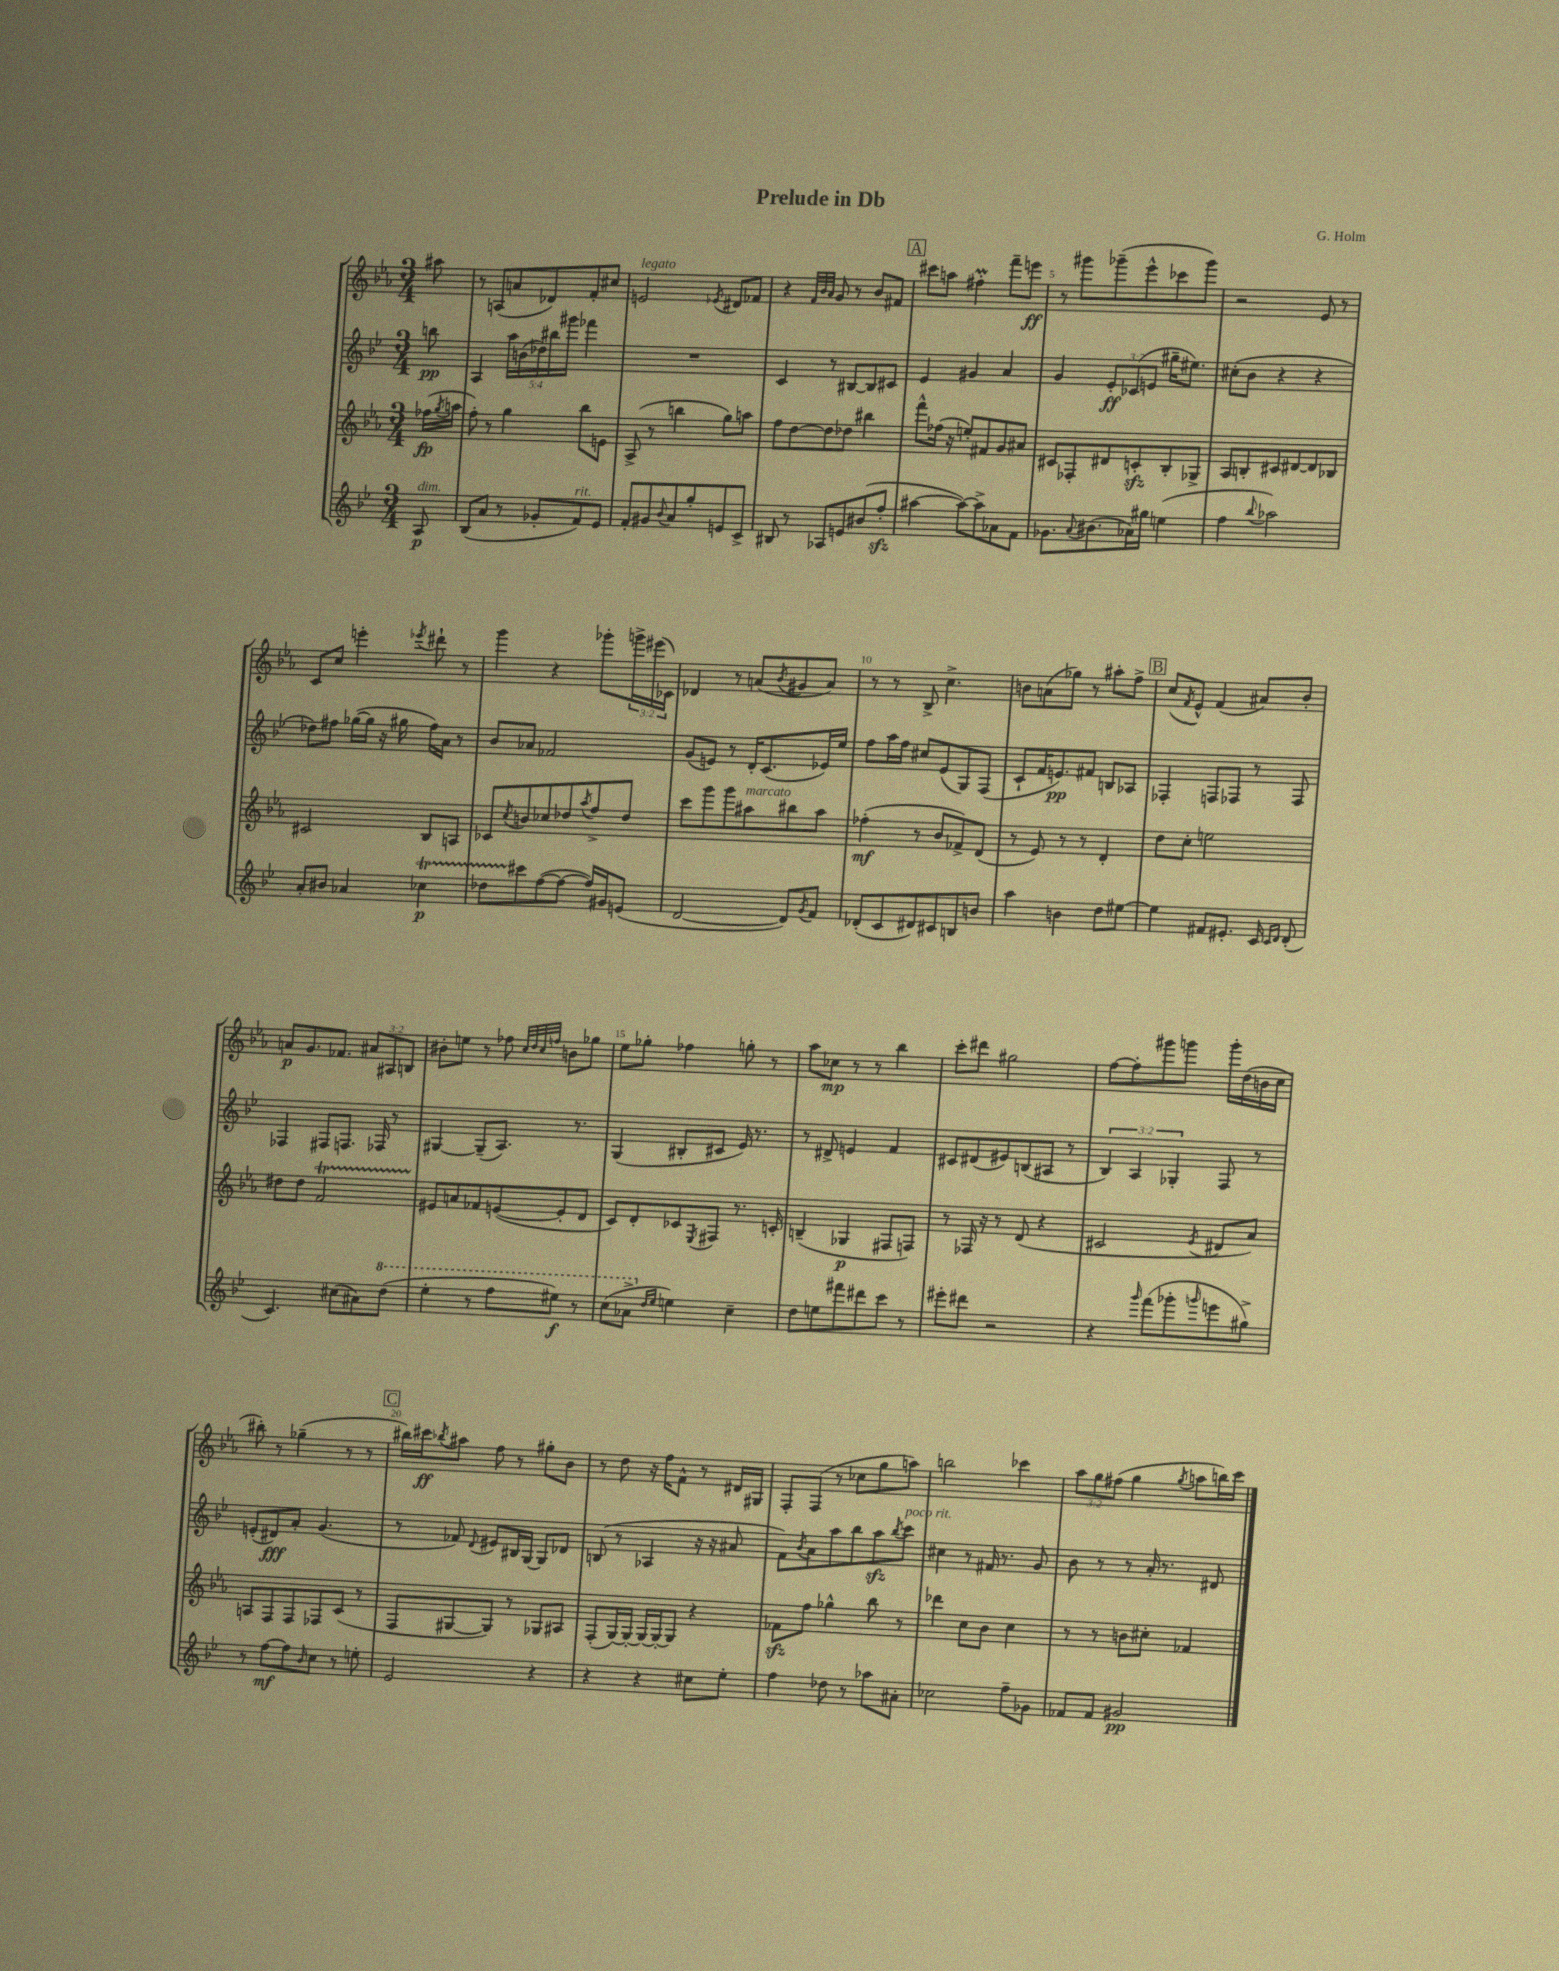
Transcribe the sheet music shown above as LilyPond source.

\header { title = "Prelude in Db" composer = "G. Holm" }
<<
\new StaffGroup <<
\new Staff = "s0" {
    \clef treble \key ees \major \numericTimeSignature \time 3/4 \override Staff.TupletNumber.text = #tuplet-number::calc-fraction-text \partial 8
    ais''8 |
    r8 a8( a'8 des'8) f'8-. cis''8 |
    e'2^\markup { \italic "legato" } \acciaccatura { ees'8 } dis'8 fes'8 |
    r4 \grace { f'32 bes'32 aes'32 } g'8 r8 bes'8 fis'8 |
    \mark \markup { \box "A" } cis'''8 a''8 fis''4-.\prall f'''8-- e'''8\ff |
    r8 gis'''8 ges'''8--( ees'''8-^ ces'''8 ges'''8) |
    r2 ees'8 r8 |
    c'8 c''8 e'''4-. \acciaccatura { ees'''8 } dis'''8-! r8 |
    g'''4 r4 ges'''8-. \tuplet 3/2 { g'''16-> eis'''16( ces'16) } |
    des'4 r8 a'8( \acciaccatura { bes'8 } gis'8 a'8) |
    r8 r8 bes8-> c''4.-> |
    b'8 a'8( ges''8) r8 ais''8-. f''8-> |
    \mark \markup { \box "B" } c''8( \acciaccatura { f'8 } ees'8-^) f'4( ais'8) bes'8-. |
    a'8\p g'8. fes'8. \tuplet 3/2 { ais'8 ais8 b8 } |
    bis'8-. e''8 r8 fes''8 \grace { c''32 d''32 c''32 f''32 } b'8 ges''8 |
    ees''8 ges''8-. fes''4 g''8-. r8 |
    aes''8 ces''8\mp r8 r8 bes''4 |
    c'''8-. dis'''8 gis''2 |
    f''8~ f''8-. gis'''8 g'''8 g'''16-. d''16( b'16 c''16 |
    bis''8-.) r8 ges''4--( r8 r8 |
    \mark \markup { \box "C" } bis''16) cis'''16\ff \acciaccatura { bes''8 } ais''8 f''8 r8 gis''8-. bes'8 |
    r8 d''8 r16 f''16 f'8-^ r8 dis'16 gis16 |
    f8-. f8( r8 ces''8 g''8 a''8) |
    b''2 ces'''4 |
    \tuplet 3/2 { aes''8 g''8 fis''8( } g''4 \acciaccatura { g''8 } a''8 b''16) c'''16 \bar "|." |
}
\new Staff = "s1" {
    \clef treble \key bes \major \numericTimeSignature \time 3/4 \override Staff.TupletNumber.text = #tuplet-number::calc-fraction-text \partial 8
    b''8\pp |
    a4 \tuplet 5/4 { a''16 b'16( des''16) bis''16 gis'''16 } fes'''4 |
    R2. |
    c'4 r8 bis8~ bis8 cis'8 |
    \mark \markup { \box "A" } ees'4 gis'4 a'4 |
    g'4 \tuplet 3/2 { ees'8-.\ff ces'8( e'8 } gis''16-- eis''8.) |
    cis''8-.( bes'8 r4 r4 |
    des''8) fis''8 ges''16~( ges''16 r16 gis''16 fis''16) a'16 r8 |
    bes'8 aes'8 fes'2 |
    g'8( e'8) r8 d'16-. c'8.( ees'16) ees''16 |
    f''8 a''16 f''16 cis''8 ees'8( g8) f8( |
    c'8-! f'16 e'8.\pp) fis'8 b8 aes8 |
    \mark \markup { \box "B" } fes4-. f8 fes8 r8 fes8 |
    fes4 fis8 f8. fes16 r8 |
    gis4~ gis8--( a8.) r8. |
    g4( bis8-. cis'8 ees'16) r8. |
    r8 dis'8-> e'4 f'4 |
    cis'8 dis'8( eis'8) b8( ais8 r8 |
    \tuplet 3/2 { bes4) a4 ges4-. } f8 r8 |
    e'8-.( dis'8\fff) a'8-. g'4.( |
    \mark \markup { \box "C" } r8 fes'8) \appoggiatura { d'8 } eis'8 bis16 g16~ g8 des'8 |
    b8( r8 aes4 r16 r16 ais'8 |
    f'8) \acciaccatura { bes'8 } a'8 a''8 bes''8 a''8\sfz \acciaccatura { bes''8 } c'''8^\markup { \italic "poco rit." } |
    cis''4 r8 fis'16 r8. g'8 |
    bes'8 r8 r8 a'16-. r8. dis'8 \bar "|." |
}
\new Staff = "s2" {
    \clef treble \key ees \major \numericTimeSignature \time 3/4 \partial 8
    fes''16\fp( \acciaccatura { g''8 } a''16 |
    f''8-.) r8 g''4 bes''8 e'8 |
    aes8->( r8 b''4 g''8) a''8 |
    f''8 d''8~ d''8 des''8 bis''4 |
    \mark \markup { \box "A" } f'''8-^ fes''16( r16 e''8-.) fis'8 g'8 ais'8 |
    cis'8 fes8-. dis'8 c'8-.\sfz bes8-. ges8-> |
    aes8 b8-. cis'8 dis'8~ dis'8 bes8 |
    cis'2 bes8 a8 |
    ces'8 \acciaccatura { c''8 } b'8 ces''8 des''8 \acciaccatura { aes''8 } f''8-> des''8 |
    c'''8 g'''8 g'''8 ais''8^\markup { \italic "marcato" } bis''8 ais''8 |
    fes''4-.\mf( r8 bes'8 fes'8->) d'8( |
    r8 ees'8) r8 r8 d'4-. |
    \mark \markup { \box "B" } d''8 c''8-. e''2 |
    dis''8 dis''8 f'2\startTrillSpan |
    eis'8\stopTrillSpan a'8 fes'8 e'8~( e'8-. d'8 |
    c'8) d'8-. ces'8 \acciaccatura { ees8 } fis8 r8. c'16-. |
    b4--( ges4\p fis8 f8) |
    r8 fes16 r16 r8 d'8( r4 |
    cis'2 \acciaccatura { ees'8 } dis'8 aes'8) |
    a8 f8 f8 fes8 c'8( r8 |
    \mark \markup { \box "C" } f8 gis8~ gis8) r8 ges8 ais8 |
    f8-.( g16~) g16~-. g16~ g16~-. g8 r4 |
    fes'8\sfz f''8 ges''4-^ bes''8 r8 |
    des'''4 c''8 bes'8 c''4 |
    r8 r8 b'8 cis''8-. fes'4 \bar "|." |
}
\new Staff = "s3" {
    \clef treble \key bes \major \numericTimeSignature \time 3/4 \partial 8
    a8\p^\markup { \italic "dim." } |
    bes8( a'8 r8 ges'8-. f'8^\markup { \italic "rit." }) ees'8 |
    f'8-. gis'8 \appoggiatura { bes'8 } a'8 g''8-. e'8 c'8-> |
    bis8 r8 aes8 e'8 bis'8( f''8-.\sfz |
    \mark \markup { \box "A" } ais''4~ ais''8~) ais''8-> aes'8 f'8 |
    ges'8. \appoggiatura { a'8 } bis'8.( aes'16) gis''16 e''4( |
    f''4 \appoggiatura { bes''8 } aes''2) |
    a'8-. bis'8 aes'4 ces''4\startTrillSpan\p |
    des''8 cis'''8\stopTrillSpan f''8~( f''8~ f''16) gis'16 e'8( |
    d'2~ d'8) \acciaccatura { g'8 } f'8 |
    des'8-.( c'8 dis'8) cis'8 b8 b'8 |
    a''4 b'4 d''8 eis''8~ |
    \mark \markup { \box "B" } eis''4 fis'8 eis'8.-. c'16 \grace { c'16 d'16 } d'8-.( |
    c'4.) cis''8( ais'8) \ottava #1 d'''8( |
    ees'''4-. r8 f'''8 eis'''8\f) r8 |
    c'''8( aes''8-> \ottava #0 \grace { d''16 ees''16 } e''4) c''4-- |
    d''8 e''8 fis'''8 dis'''8 c'''8 r8 |
    eis'''8-. dis'''8 r2 |
    r4 \grace { g'''16 } f'''8( ges'''8-. \grace { g'''16 } e'''8 gis''8->) |
    r8 f''8~\mf f''8 \grace { bes'16 } c''8 r8 e''8-. |
    \mark \markup { \box "C" } ees'2 r4 |
    r4 r4 cis''8 ees''8-. |
    f''4 des''8 r8 aes''8 ais'8-. |
    ces''2 f''8-- ges'8 |
    fes'8 fes'8 gis'2\pp \bar "|." |
}
>>
>>
\layout { \context { \Score \override BarNumber.break-visibility = ##(#f #t #t) barNumberVisibility = #(every-nth-bar-number-visible 5) } }
